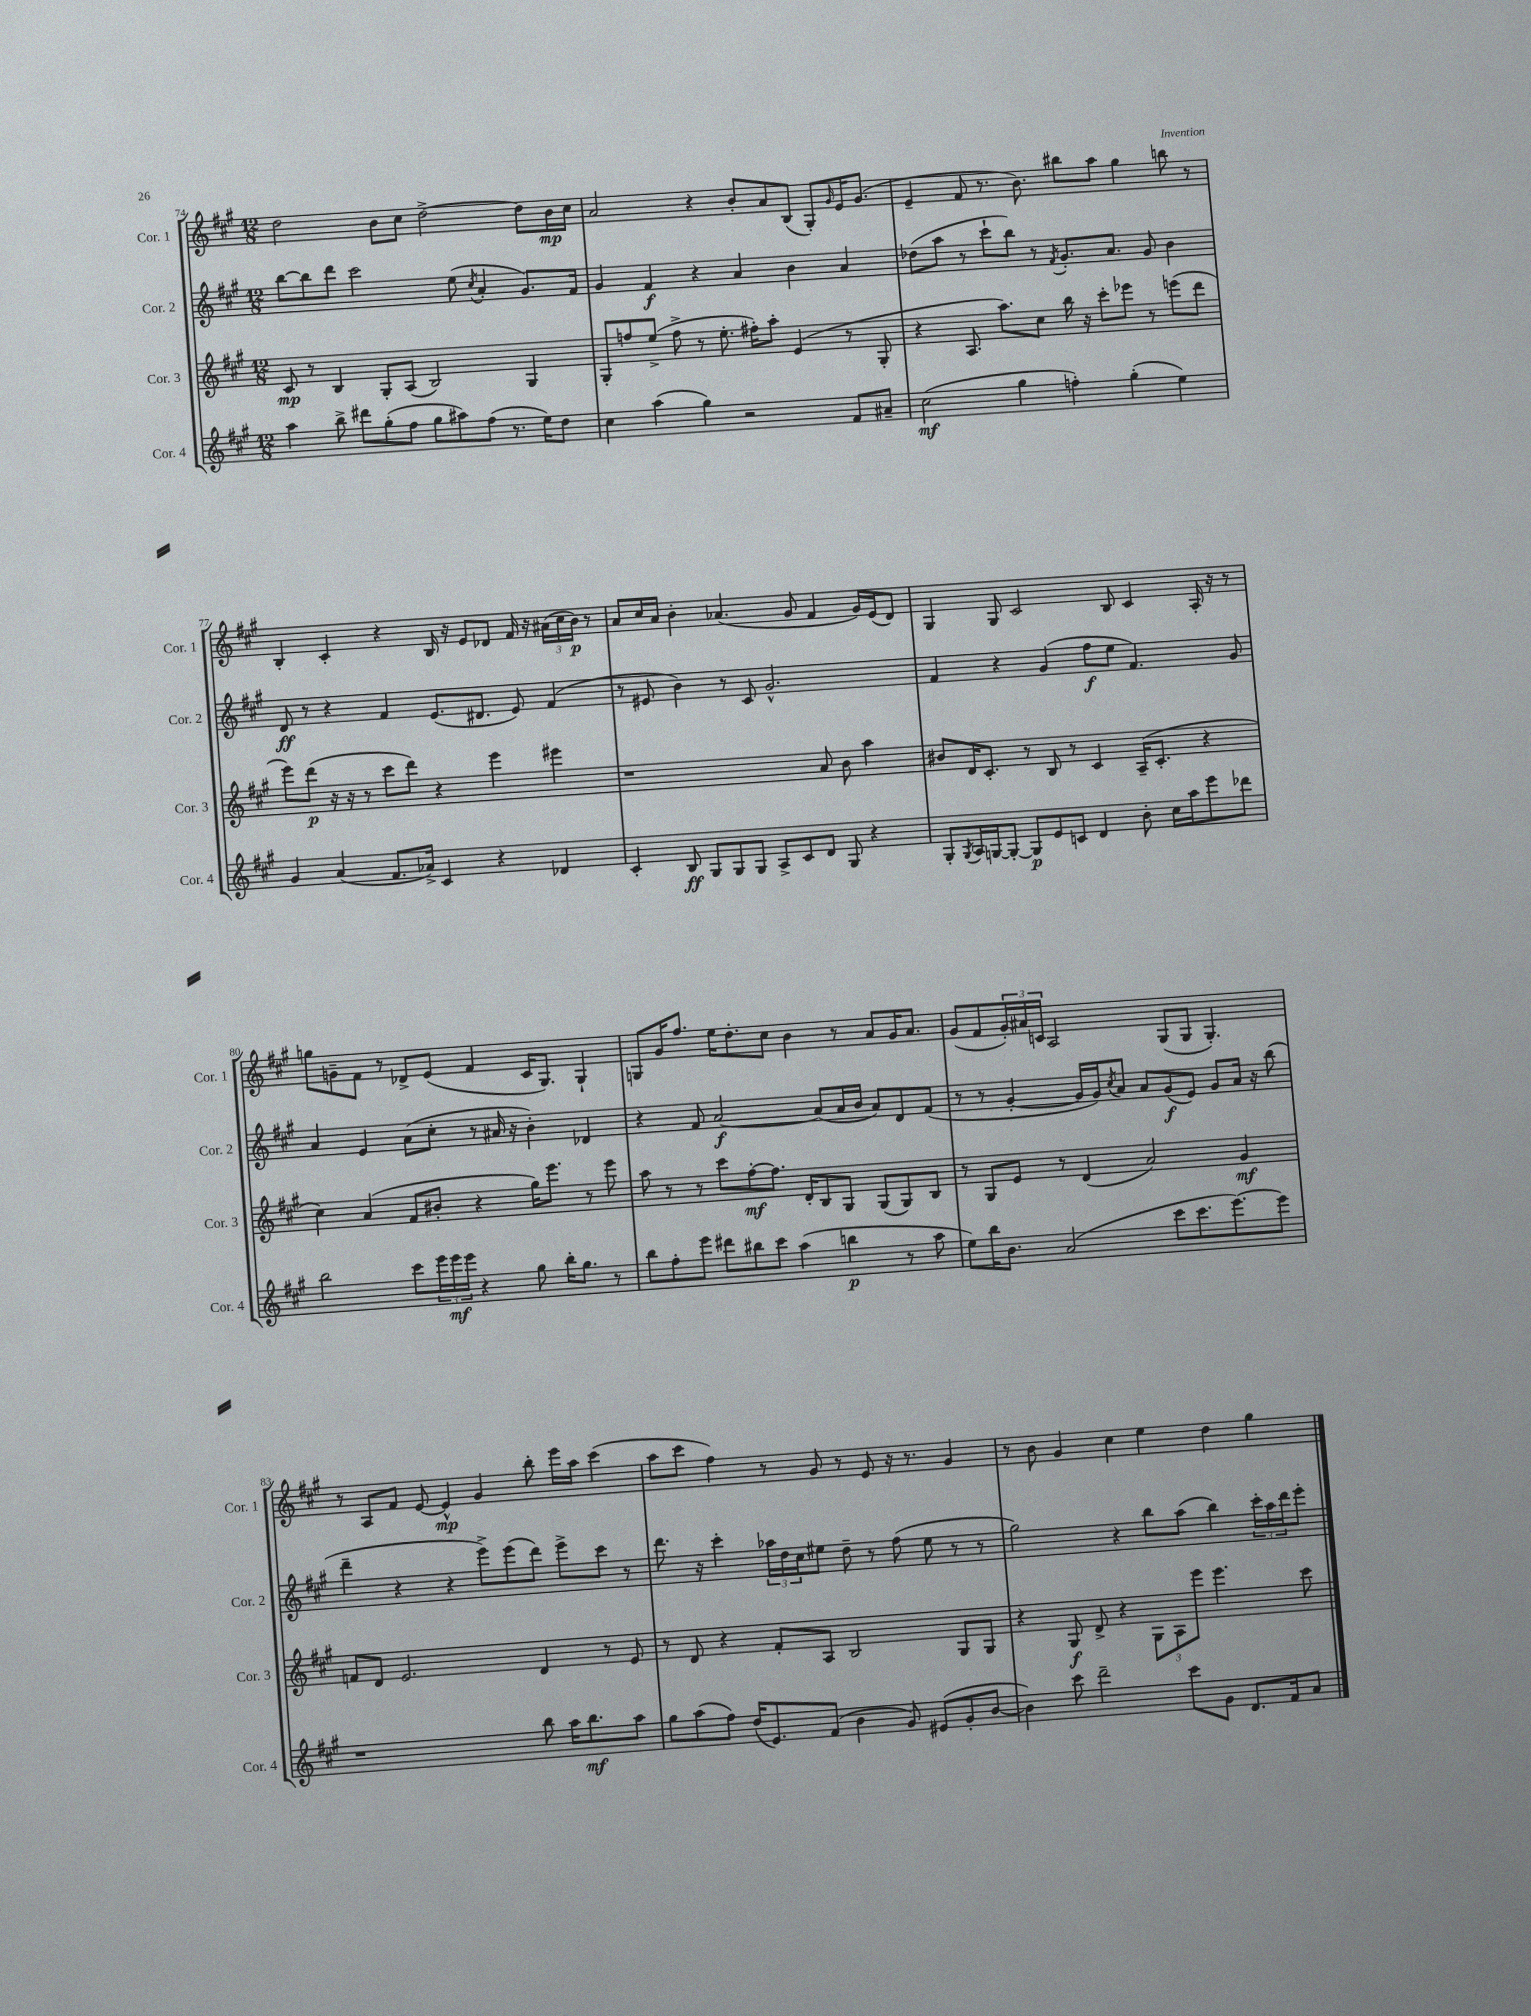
<<
\new StaffGroup <<
\new Staff = "s0" \with { instrumentName = "Cor. 1" shortInstrumentName = "Cor. 1" } {
    \clef treble \key a \major \numericTimeSignature \time 12/8
    d''2 b'8 cis''8 d''2~-> d''8 b'16\mp cis''16 |
    a'2 r4 b'8-. a'8 b8( gis8-.) \grace { gis'16 } e'16 gis'8.( |
    e'4-- fis'8 r8. b'8.) bis''8 a''8 gis''4 b''8 r8 |
    b4-. cis'4-. r4 b16 r16 e'8 des'8 fis'16 r16 \tuplet 3/2 { ais'16( cis''16 b'16\p) } r8 |
    a'8 cis''16 a'16 b'4-. aes'4.( gis'8 fis'4 gis'16) e'16( d'8) |
    gis4 gis8 cis'2 b8 cis'4 a16-. r16 r8 |
    g''8 g'8-- fis'8 r8 des'8-> e'8( fis'4 cis'16 gis8.) gis4-! |
    g8 gis'16 fis''8. e''16 d''8.-. cis''8 b'4 r8 a'8 gis'16 a'8. |
    gis'8( fis'8 \tuplet 3/2 { gis'16-.) ais'16 c'16 } a2 gis8( gis8 gis4.-.) |
    r8 a8 fis'8 e'8~ e'4-^\mp gis'4 b''8-. e'''16 a''16 cis'''4( |
    a''8 cis'''8 fis''4) r8 gis'8 r8 e'8 r16 r8. gis'4 |
    r8 b'8 gis'4 cis''4 e''4 d''4 gis''4 \bar "|." |
}
\new Staff = "s1" \with { instrumentName = "Cor. 2" shortInstrumentName = "Cor. 2" } {
    \clef treble \key a \major \numericTimeSignature \time 12/8
    b''8~ b''8 d'''8 cis'''2 e''8( \acciaccatura { cis''8 } a'4-. gis'8.) fis'16 |
    gis'4 fis'4\f r4 a'4 b'4 a'4 |
    des''8( a''8 r8 cis'''8-! b''8) r8 \acciaccatura { fis'8 } gis'8.-. a'8. gis'8 b'4 |
    d'8\ff r8 r4 fis'4 e'8.( dis'8. e'8) fis'4( |
    r8 eis'8 b'4) r8 cis'8 gis'2.-^ |
    fis'4 r4 gis'4( fis''8\f e''8 fis'4.) gis'8 |
    a'4 e'4 a'8( cis''8-. r8 ais'16 r16 b'4-.) des'4 |
    r4 fis'8 a'2~\f a'8( a'16 b'16 a'8) d'8 fis'8( |
    r8 r8 gis'4~-. gis'16 gis'16) \acciaccatura { cis''8 } a'8 a'8 gis'8\f( e'8) gis'8 a'16 r16 b''8( |
    d'''4-- r4 r4 e'''8->) e'''8( d'''8) e'''8-> cis'''8 r8 |
    d'''8. r16 cis'''4-. \tuplet 3/2 { aes''16 d''16 cis''16 } eis''8 d''8-- r8 fis''8( eis''8 r8 r8 |
    gis''2) r4 b''8 a''8( b''4) \tuplet 3/2 { cis'''16-. a''16 d'''16 } e'''8-. \bar "|." |
}
\new Staff = "s2" \with { instrumentName = "Cor. 3" shortInstrumentName = "Cor. 3" } {
    \clef treble \key a \major \numericTimeSignature \time 12/8
    cis'8\mp r8 b4 gis8-. a8( b2) gis4 |
    gis8-. f''8 e''8->( f''8-> r8 e''8.-. fis''16-.) a''8-. e'4( r8 gis8-. |
    r4 a8. a''8.) cis''8 b''16 r16 cis'''8-. ees'''8 r8 e'''8( d'''8 |
    e'''8) d'''8\p( r16 r16 r8 cis'''8 d'''8) r4 e'''4 eis'''4 |
    r1 a'8 b'8 a''4 |
    bis'8 d'16 cis'8.-. r8 b8 r8 cis'4 a16--( cis'8.-. r4 |
    cis''4) a'4( fis'8 bis'8-. r4 gis''16) e'''8. r8 e'''8 |
    a''8 r8 r8 cis'''8 fis''8~-.\mf fis''8. d'16-. b8 gis8 gis8( gis8) b8 |
    r8 gis8 e'8 r8 d'4( a'2) gis'4\mf |
    f'8 d'8 e'2. d'4 r8 e'8 |
    r8 d'8 r4 fis'8-. a8 b2 gis8 gis8 |
    r4 gis8\f d'8-> r4 \tuplet 3/2 { gis8 a8 e'''8 } e'''4. cis'''8 \bar "|." |
}
\new Staff = "s3" \with { instrumentName = "Cor. 4" shortInstrumentName = "Cor. 4" } {
    \clef treble \key a \major \numericTimeSignature \time 12/8
    a''4 b''8-> dis'''8 gis''8-.( fis''8 gis''8 ais''8) fis''8( r8. e''16) d''8 |
    cis''4 a''4( gis''4) r2 fis'8 ais'8-- |
    cis''2\mf( gis''4 f''4-.) gis''4-.( e''4) |
    gis'4 a'4( fis'8. aes'16->) cis'4 r4 des'4 |
    cis'4-. b8\ff gis8 gis8 gis8 a8-> cis'8 d'8 gis8 r4 |
    gis8-. \acciaccatura { gis8 } a16 g16~ g8~-. g8\p e'8 c'8 d'4 b'8-. cis''16 a''16 e'''8 des'''8 |
    b''2 cis'''8 \tuplet 3/2 { e'''16 e'''16\mf e'''16 } r4 gis''8 b''16-. gis''8. r8 |
    b''8 fis''8-. e'''8 dis'''8 bis''8 cis'''8 a''4( b''4\p r8 a''8 |
    e''8) b''16 b'8. a'2( cis'''8 cis'''8. e'''8.~) e'''8 |
    r1 b''8 a''16 b''8.\mf a''8 |
    gis''8 a''8( fis''8) d''16( e'8.) fis'8( b'4 gis'8) eis'8( gis'8-. b'8~ |
    b'4) cis'''8 d'''2-- cis'''8 gis'8 d'8. fis'16 a'8 \bar "|." |
}
>>
>>
\layout { \context { \Score currentBarNumber = #74 } }
